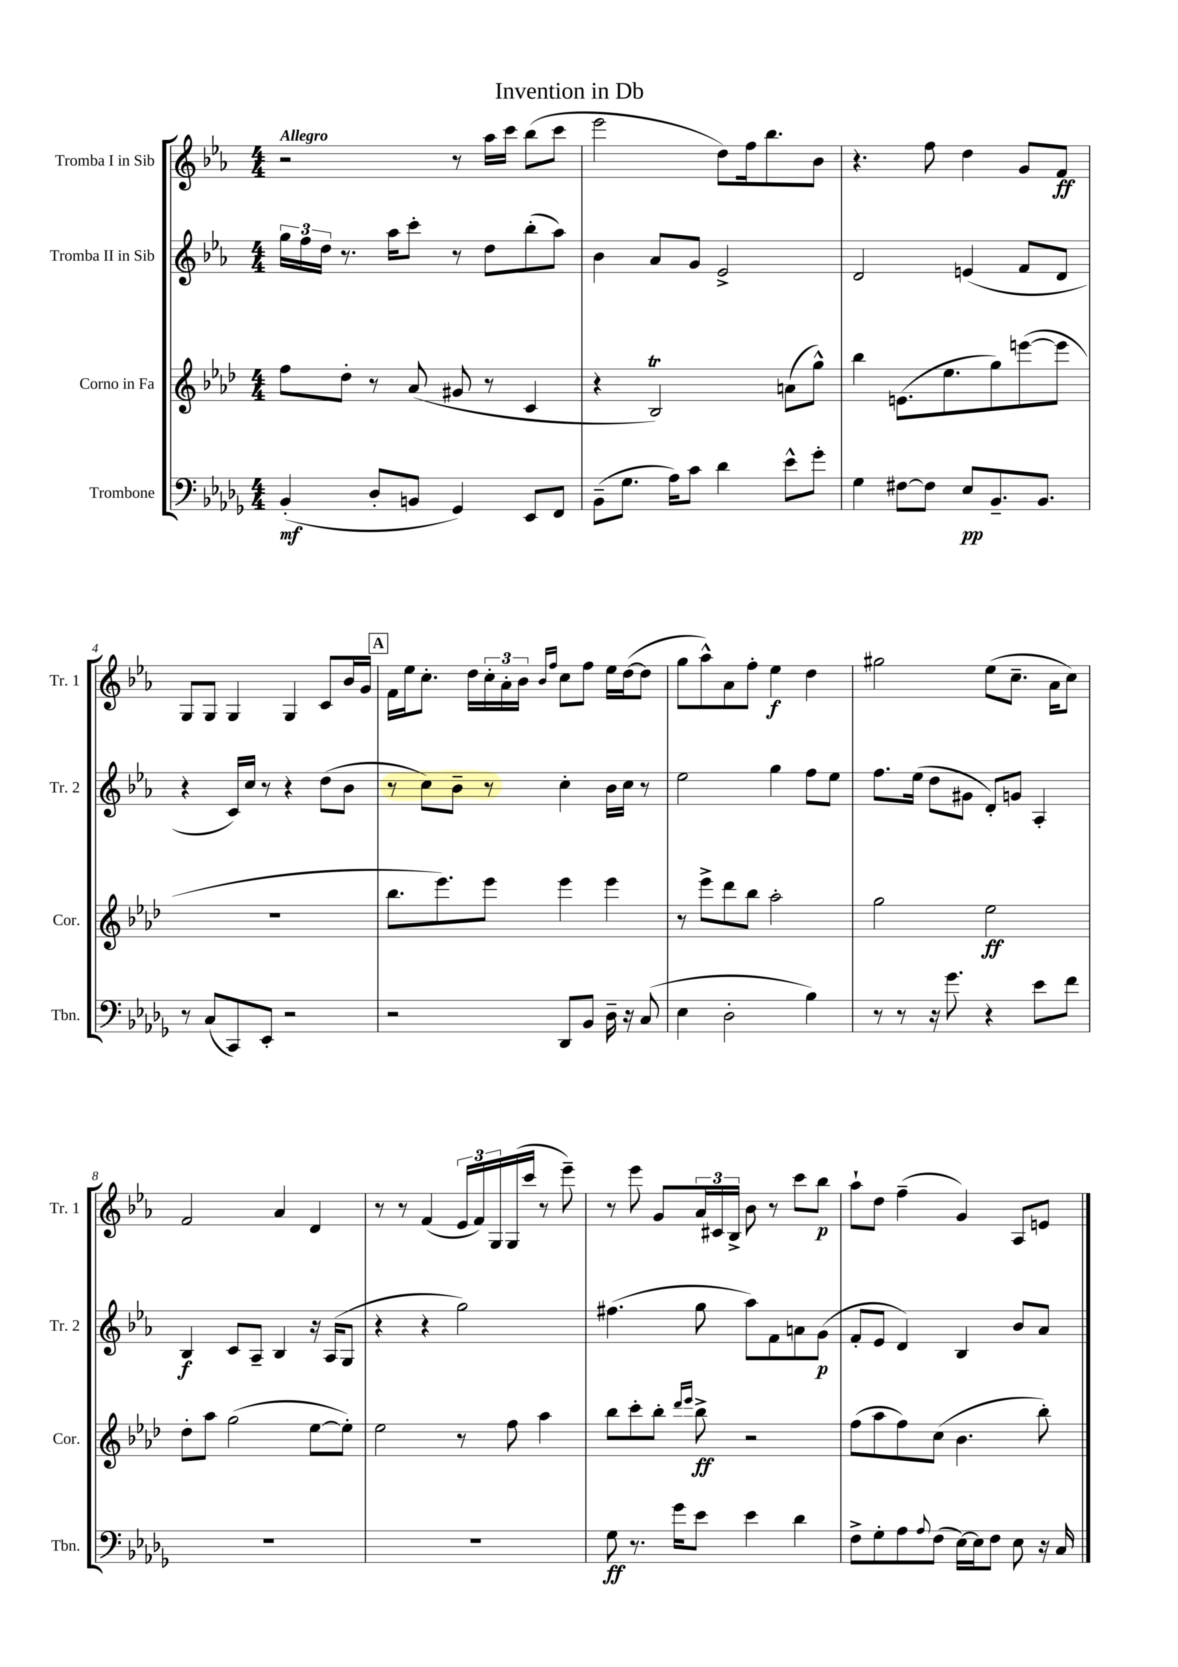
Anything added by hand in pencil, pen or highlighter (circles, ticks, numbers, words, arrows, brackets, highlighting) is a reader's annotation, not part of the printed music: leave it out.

**kern	**kern	**kern	**kern
*staff4	*staff3	*staff2	*staff1
*clefF4	*clefG2	*clefG2	*clefG2
*k[b-e-a-d-g-]	*k[b-e-a-d-]	*k[b-e-a-]	*k[b-e-a-]
*M4/4	*M4/4	*M4/4	*M4/4
(4BB-'	8ff	24gg	2r
.	.	24ff	.
.	.	24dd	.
.	8dd-'	8.r	.
8D-'	8r	.	.
.	.	16aa-	.
8BB	(8a-	8ccc'	.
4GG-)	8g#	8r	8r
.	8r	8dd	16aa-
.	.	.	16ccc
8EE-	4c	(8bb-'	(8bb-
8FF	.	8aa-)	8ccc
=	=	=	=
(8BB-~	4r	4b-	2eee-
8.G-	.	.	.
.	2B-)	8a-	.
16A-)	.	.	.
8c	.	8g	.
4d-	.	2e-^	8dd)
.	.	.	16ff
.	.	.	8.bb-
8e-^^	(8a	.	.
8g-'	8gg^^)	.	8b-
=	=	=	=
4G-	4bb-	2d	4.r
[8F#	(8.e	.	.
8F#]	.	.	8ff
.	8.ee-	.	.
8E-	.	(4e	4dd
8.BB-~	8gg)	.	.
.	([8eee	8f	8g
8.BB-	.	.	.
.	8eee]	8d	8f
=	=	=	=
8r	1r	4r	8G
(8C	.	.	8G
8CC)	.	16c)	4G
.	.	16cc	.
8EE-'	.	8r	.
2r	.	4r	4G
.	.	(8dd	8c
.	.	8b-	16b-
.	.	.	16g
=	=	=	=
2r	8.bb-	8r	16f
.	.	.	16ee-
.	.	8cc)	8.cc'
.	8.eee-)	.	.
.	.	8b-~	.
.	.	.	16dd
.	8eee-	8r	24cc'
.	.	.	24a-'
.	.	.	24b-
.	.	.	16qqb-
.	.	.	16qqff
8DD-	4eee-	4cc'	8cc
8BB-	.	.	8ff
16D-~	4eee-	16b-	16ee-
16r	.	16cc	([16dd
(8C	.	8r	8dd]
=	=	=	=
4E-	8r	2ee-	8gg
.	8eee-^	.	8aa-^^)
2D-'	8ddd-	.	8a-
.	8bb-	.	8ff'
.	2aa-'	4gg	4ee-
4B-)	.	8ff	4dd
.	.	8ee-	.
=	=	=	=
8r	2gg	8.ff	2gg#
8r	.	.	.
.	.	(16ee-	.
16r	.	8dd	.
8.g-	.	.	.
.	.	8g#	.
4r	2ee-	8d')	(8ee-
.	.	8g	8.cc~
8e-	.	4A-'	.
.	.	.	16a-
8f	.	.	8cc)
=	=	=	=
1r	8dd-'	4B-	2f
.	8aa-	.	.
.	(2gg	8c	.
.	.	8A-~	.
.	.	4B-	4a-
.	[8ee-	16r	4d
.	.	(16A-	.
.	8ee-'])	8G	.
=	=	=	=
1r	2ee-	4r	8r
.	.	.	8r
.	.	4r	(4f
.	8r	2gg)	24e-
.	.	.	24f)
.	.	.	24G
.	8ff	.	(16G
.	.	.	16ccc
.	4aa-	.	8r
.	.	.	8eee-~)
=	=	=	=
8G-	8bb-	(4.ff#	8r
8.r	8ccc'	.	8eee-
.	8bb-'	.	8g
16g-	.	.	.
.	16qqddd-	.	.
.	16qqeee-	.	.
8e-	8bb-^	8gg	24a-
.	.	.	24c#
.	.	.	24B-^
4e-	2r	8aa-)	8b-
.	.	8f	8r
4d-	.	8a	8ccc
.	.	(8g	8bb-
=	=	=	=
8F^	(8ff	8f'	8aa-`
8G-'	8aa-	8e-	8dd
8A-	8ff)	4d)	(4ff~
8qqA-	.	.	.
(8F	(8cc	.	.
[16E-)	4.b-	4B-	4g)
16E-]	.	.	.
8F	.	.	.
8E-	.	8b-	8A-
16r	8bb-')	8a-	8e
16C	.	.	.
==	==	==	==
*-	*-	*-	*-
